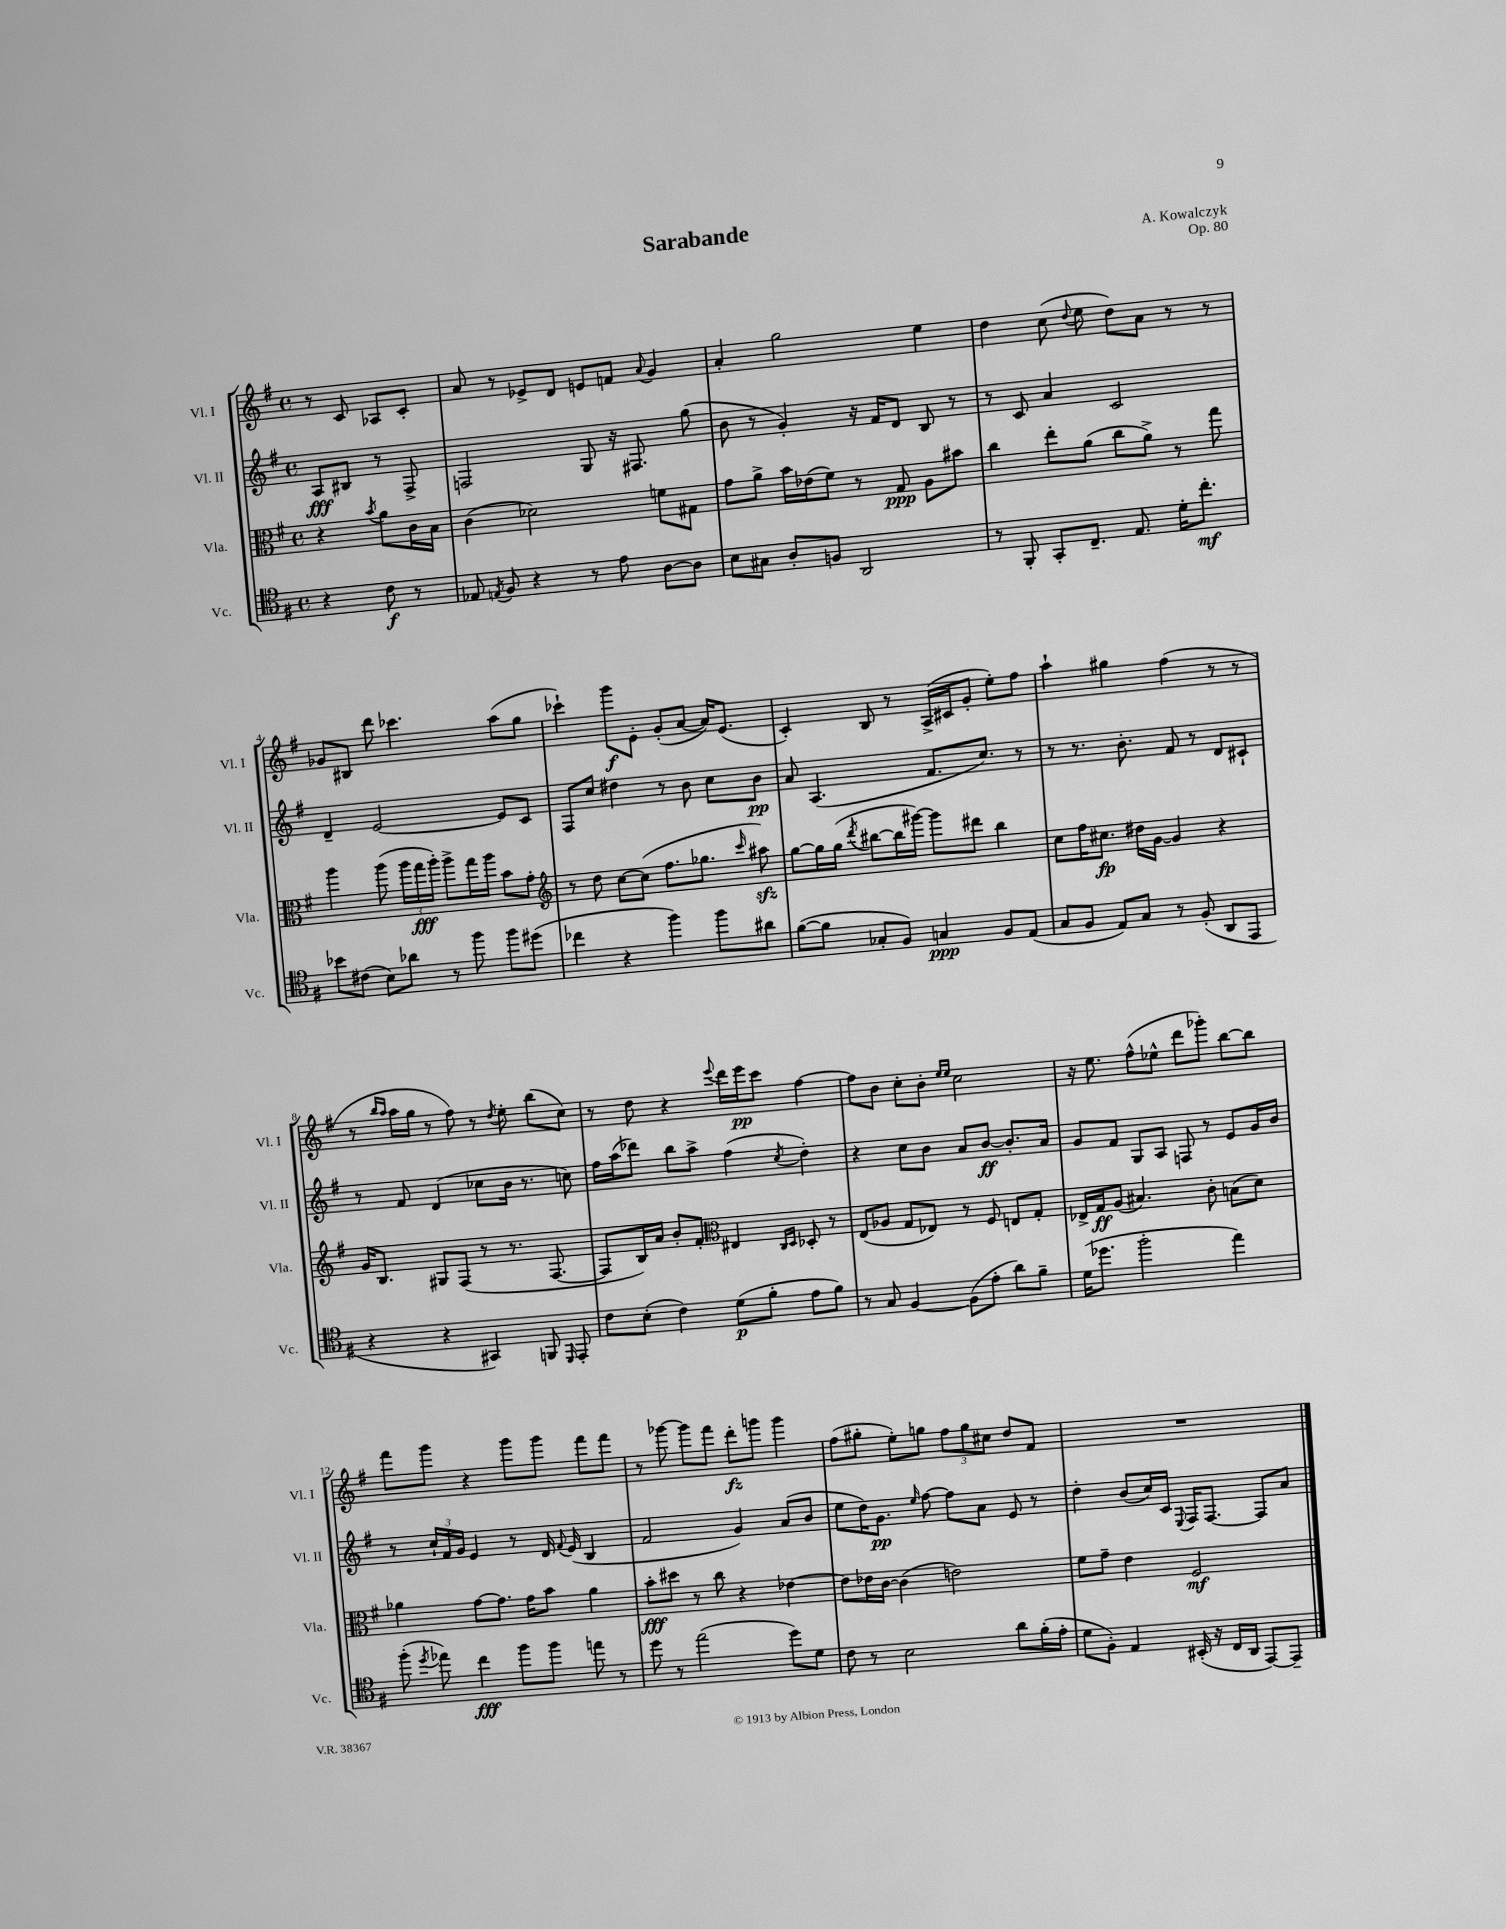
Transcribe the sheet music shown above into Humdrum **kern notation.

**kern	**kern	**kern	**kern
*staff4	*staff3	*staff2	*staff1
*clefC4	*clefC3	*clefG2	*clefG2
*k[f#]	*k[f#]	*k[f#]	*k[f#]
*M4/4	*M4/4	*M4/4	*M4/4
*met(c)	*met(c)	*met(c)	*met(c)
4r	4r	8A	8r
.	.	8B#	8c
.	8qb	.	.
8c	8a	8r	8A-
8r	16c	8F#^	8c'
.	16B	.	.
=	=	=	=
8E-	(4c	2F	8a
8qE	.	.	.
8F#	.	.	8r
4r	2d-)	.	8e-^
.	.	.	8d
8r	.	8G	8e
8e	.	16r	8f
.	.	8.F#	.
.	.	.	8qqa
[8A	8f	.	4g
8A]	8G#	(8gg	.
=	=	=	=
8B	8g	8b	4a'
8G#	8a^	8r	.
8A'	16b	4g')	2gg
.	(16e-	.	.
8F	8f#)	.	.
2AA	8r	16r	.
.	.	16f#	.
.	8G	8d	.
.	8A	8B	4ee
.	8b#	8r	.
=	=	=	=
8r	4cc	8r	4dd
8FF#'	.	8c	.
8GG'	8ee'	4a	(8cc
.	.	.	8qqdd
8.C~	(8a	.	8ee
.	8cc	2c	8dd)
8.E	.	.	.
.	8a^)	.	8a
16d'	8r	.	8r
8.cc'	.	.	.
.	8gg	.	8r
=	=	=	=
8b-	4aa	4d~	8g-
(8c#	.	.	8B#
8B)	(8aa	[2e	8ddd
8a-	24aa	.	4.ccc-
.	24gg	.	.
.	24aa')	.	.
8r	8aa^	.	.
8ff#	16gg	.	.
.	16aa	.	.
8ff#	8b	8e]	(8aa
(8dd#	8g'	8c	8gg
=	=	=	=
*	*clefG2	*	*
4cc-	8r	8F#	4ccc-`)
.	8dd	8cc	.
4r	[8cc	4dd#	8ggg
.	(8cc]	.	8e'
4ff#)	8.ff#	8r	(8g'
.	.	8b	[8a
.	8.gg-	.	.
8ff#	.	8cc	16a])
.	.	.	(8.e
.	16qqccc	.	.
8a#	8aa#)	8b	.
=	=	=	=
([8f#	[8gg	8a	4c')
8f#]	16gg]	(4.A	.
.	(16gg	.	.
.	8qddd	.	.
8G-'	[8bb#	.	8B
8F#)	16bb#]	.	8r
.	[16ggg#)	.	.
4G	8ggg#]	8.f#	(16A^
.	.	.	16c#
.	8ddd#	.	8g'
.	.	8.cc)	.
8F#	4bb#	.	8ee')
(8E	.	8r	8ff#
=	=	=	=
8G	8cc	8r	4aa`
8F#	16ff#	8.r	.
.	8.cc#	.	.
8E)	.	.	4gg#
.	.	8.b'	.
8G	16dd#	.	.
.	[16g	.	.
8r	4g]	8f#	(4ff#
(8F#'	.	8r	.
8AA	4r	8d	8r
8EE	.	8c#`	8r
=	=	=	=
4r	16g	8r	8r
.	8.B	.	.
.	.	.	16qqbb
.	.	.	16qqaa
.	.	8f#	16aa
.	.	.	16gg
4r	8G#	(4d	8r
.	(8F#	.	8ff#)
4GG#)	8r	8cc-	8r
.	.	.	8qdd
.	8.r	16b	8ee'
.	.	8.r	.
8FF	.	.	(8bb
.	[8.F#	.	.
16qqDD	.	.	.
8EE'	.	8cc)	8cc)
=	=	=	=
8c	8F#]	16ff#	8r
.	.	(16aa	.
(8B'	16B)	8ddd-)	8dd
.	16a	.	.
4c)	8b'	8bb	4r
.	8f#'	8aa^	.
*	*clefC3	*	*
.	.	.	8qqeee
(8d	4E#	(4ff#	16ddd
.	.	.	16eee
8f#'	.	.	8ccc
.	16qqC	.	.
.	16qqD	8qcc	.
8e	8D-'	4dd')	[4ff#
8f#)	8r	.	.
=	=	=	=
8r	(8E	4r	8ff#]
8G	8A-	.	8b
[4F#	8G	8cc	8cc'
.	8E-)	8b	8b'
.	.	.	16qqee
.	.	.	16qqee
(8F#]	8r	8a	2cc
8e'	8F#	[8b	.
8a)	8E	8.b']	.
8f#~	8G'	.	.
.	.	16a	.
=	=	=	=
(16d	16E-^	8g	16r
8.dd-	16G	.	8.ee
.	(8A	8f#	.
2ff#'	4.B#)	8G	(8ff#^^
.	.	8A	8ee-^^
.	.	8F	8ddd
.	8c'	8r	8ggg-')
4ee)	(8B	8e	[8bb
.	8d)	16g	8bb]
.	.	16b	.
=	=	=	=
(8ff#'	4a-	8r	8fff#
8qdd	.	.	.
8ee-)	.	24cc`	8ggg
.	.	24f#	.
.	.	24g	.
4cc	[8g	4e	4r
.	8.g]	.	.
8ff#	.	8r	8ggg
.	16g	.	.
8ff#	8b	16d	8ggg
.	.	8qqf#	.
.	.	(16e	.
8ee	4a-	4B	8fff#
8r	.	.	8fff#
=	=	=	=
8dd	8b'	2f#	8r
8r	8dd#	.	[8ggg-
(2ee	8r	.	8ggg-]
.	8cc	.	8fff#
.	4r	4g)	8ddd'
.	.	.	8ggg
8dd)	[4e-	(8a	4ggg
8d	.	8b	.
=	=	=	=
8c	8e-]	8ee	(8ff#
8r	16e-	16dd)	8gg#'
.	[16c	8.g	.
2B	(4c]	.	8ee')
.	.	16qqee	.
.	.	[8ff#	8gg
.	2e)	8ff#]	12ff#
.	.	.	12gg
.	.	8a	.
.	.	.	12cc#
8a	.	8e	8dd
(16f#'	.	8r	8f#
16e'	.	.	.
=	=	=	=
8d	8f#	4dd'	1r
8F#')	8g~	.	.
4E	4e	(8b	.
.	.	16cc)	.
.	.	16c	.
.	.	8qqE	.
(16BB#'	2F#	16F#	.
16r	.	[8.F#	.
16C	.	.	.
16AA	.	.	.
[8EE)	.	8F#]	.
8EE~]	.	8a	.
==	==	==	==
*-	*-	*-	*-
